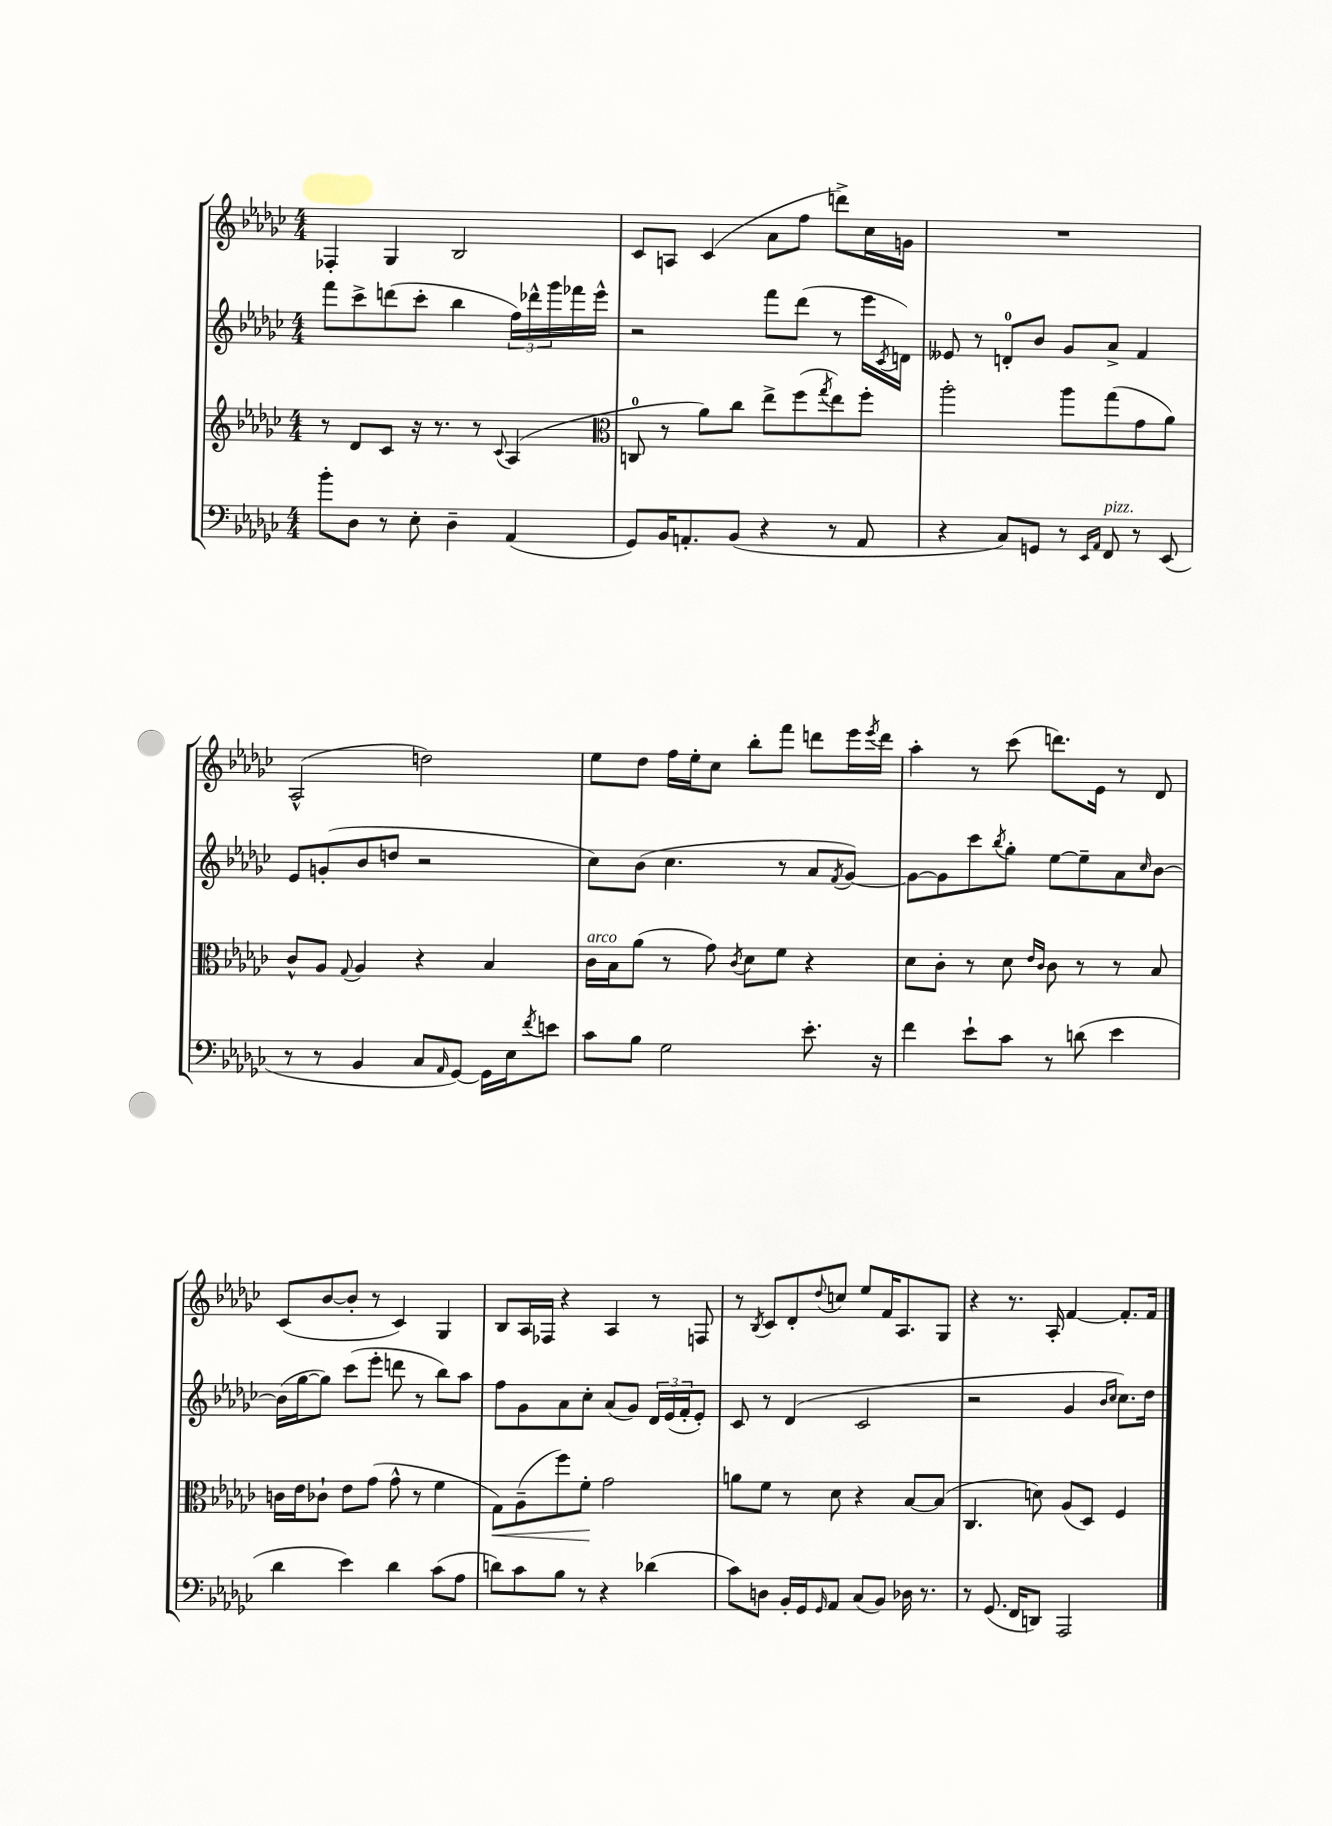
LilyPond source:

<<
\new StaffGroup <<
\new Staff = "s0" {
    \clef treble \key ges \major \numericTimeSignature \time 4/4
    fes4-. ges4 bes2 |
    ces'8 a8 ces'4( aes'8 f''8 d'''8->) ces''16 g'16 |
    R1 |
    aes2-^( d''2) |
    ees''8 des''8 f''16 ees''16-. ces''8 bes''8-. f'''8 d'''8 ees'''16 \acciaccatura { ees'''8 } d'''16 |
    aes''4-. r8 ces'''8( d'''8.) ees'16 r8 des'8 |
    ces'8( bes'8~ bes'8-. r8 ces'4) ges4 |
    bes8 aes16 fes16 r4 aes4 r8 f8 |
    r8 \acciaccatura { bes8 } ces'8 des'8-. \appoggiatura { des''8 } c''8 ees''8 f'16 aes8. ges8 |
    r4 r8. aes16-. f'4~ f'8.-. f'16 \bar "|." |
}
\new Staff = "s1" {
    \clef treble \key ges \major \numericTimeSignature \time 4/4
    f'''8 ces'''8-> d'''8( ces'''8-. bes''4 \tuplet 3/2 { f''16) des'''16-^ ges'''16 } fes'''16 ees'''16-^ |
    r2 f'''8 des'''8( r8 ees'''16 \acciaccatura { ces'8 } d'16) |
    eeses'8 r8 d'8-0-. bes'8 ges'8 aes'8-> f'4 |
    ees'8 g'8-.( bes'8 d''8 r2 |
    ces''8) bes'8( ces''4. r8 aes'8 \acciaccatura { f'8 } ges'8~) |
    ges'8~ ges'8 ces'''8 \acciaccatura { bes''8 } ges''8-. ees''8~ ees''8-- aes'8 \grace { ces''16 } bes'8~ |
    bes'16( ges''16~ ges''8) ces'''8( ees'''8-. d'''8 r8 bes''8) aes''8 |
    f''8 ges'8 aes'8 ces''8-. aes'8( ges'8) \tuplet 3/2 { des'16 ees'16( f'16-. } ees'8-.) |
    ces'8 r8 des'4( ces'2 |
    r2 ges'4 \grace { bes'16 ces''16 } ces''8.) des''16 \bar "|." |
}
\new Staff = "s2" {
    \clef treble \key ges \major \numericTimeSignature \time 4/4
    r8 des'8 ces'8 r16 r8. r8 \appoggiatura { ces'8 } aes4( |
    \clef alto c8-0 r8 aes'8) ces''8 ees''8-> f''8( \acciaccatura { ges''8 } ees''8) f''8-. |
    aes''2-. aes''8 ges''8( ges'8 aes'8) |
    ces'8-^ aes8 \appoggiatura { ges8 } aes4 r4 bes4 |
    ces'16^\markup { \italic "arco" } bes16 aes'8( r8 ges'8) \acciaccatura { ces'8 } des'8 f'8 r4 |
    des'8 ces'8-. r8 des'8 \grace { ees'16 ces'16 } ces'8 r8 r8 bes8 |
    c'16 ees'16 ces'8-! ees'8 ges'8( ges'8-^ r8 f'4 |
    ges8\<) aes8--( f''8) f'8-.\! ges'2 |
    a'8 f'8 r8 des'8 r4 bes8~ bes8( |
    ces4. d'8) aes8( des8) f4 \bar "|." |
}
\new Staff = "s3" {
    \clef bass \key ges \major \numericTimeSignature \time 4/4
    bes'8-. des8 r8 ees8-. des4-- aes,4( |
    ges,8) bes,16 a,8.-. bes,8( r4 r8 a,8 |
    r4 ces8) g,8 r8 \grace { ees,16 aes,16 } f,8^\markup { \italic "pizz." } r8 ees,8( |
    r8 r8 bes,4 ces8 \grace { aes,16 } ges,8~) ges,16 ees16 \acciaccatura { f'8 } e'8 |
    ces'8 bes8 ges2 ees'8.-. r16 |
    f'4 ees'8-! ces'8 r8 d'8( ees'4 |
    des'4 ees'4) des'4 ces'8( aes8 |
    d'8) ces'8 bes8 r8 r4 des'4( |
    ces'8) d8 bes,16-. ges,16 \grace { ges,16 } aes,8 ces8( bes,8) des16 r8. |
    r8 ges,8.( f,16 d,8) aes,,2 \bar "|." |
}
>>
>>
\layout { \context { \Score \remove "Bar_number_engraver" } }
